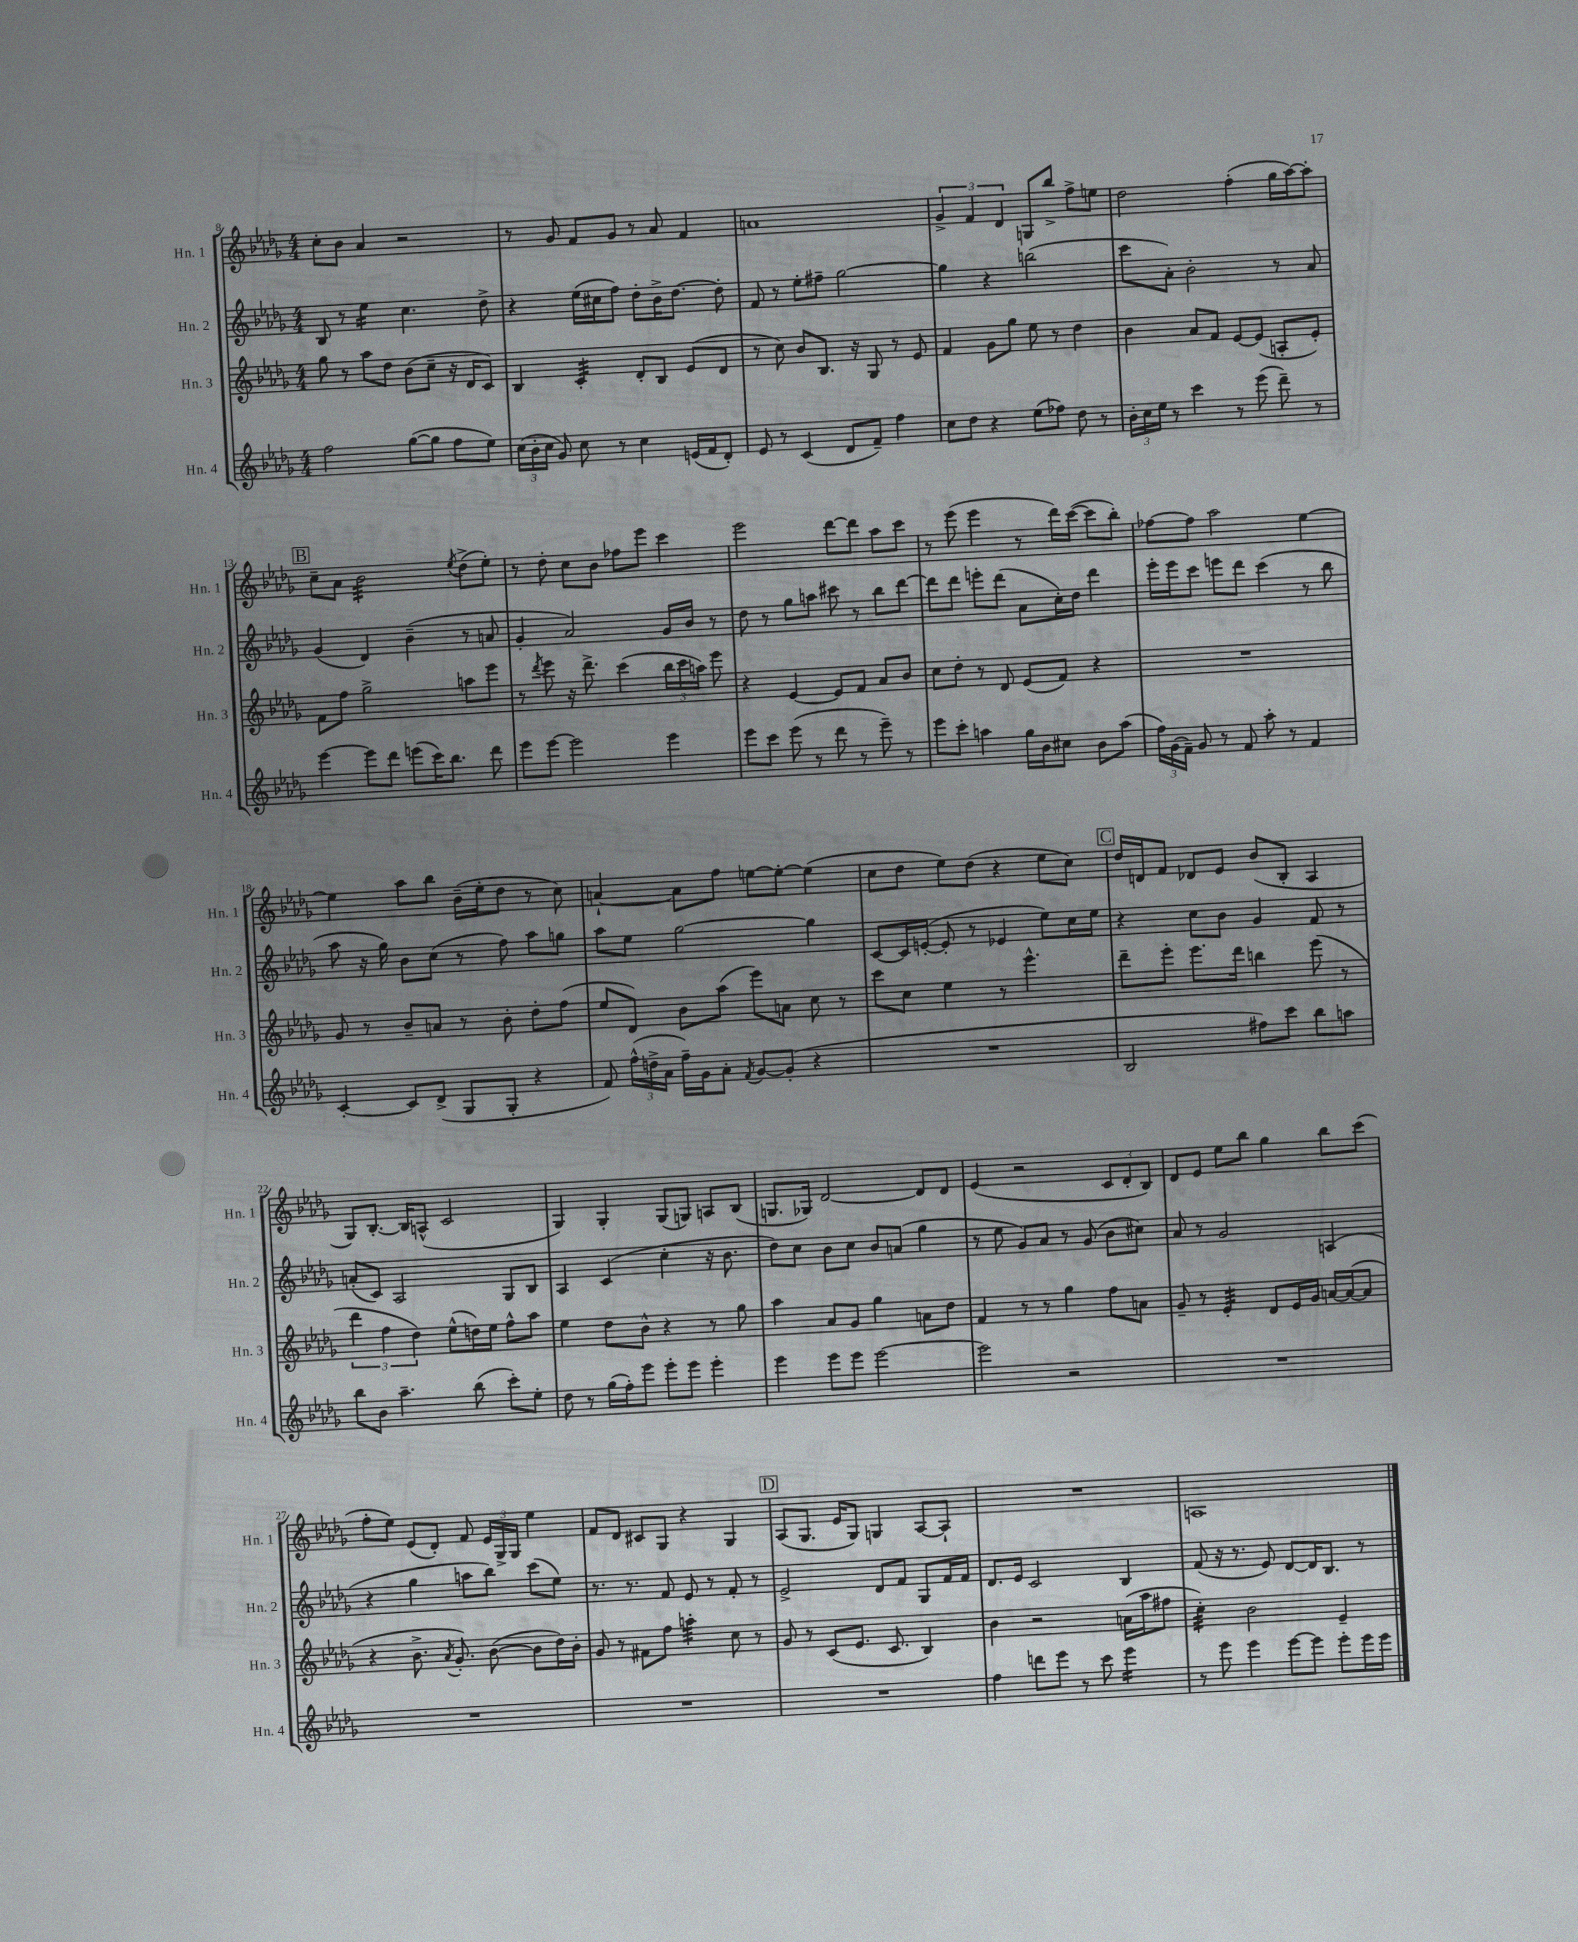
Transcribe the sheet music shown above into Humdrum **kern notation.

**kern	**kern	**kern	**kern
*staff4	*staff3	*staff2	*staff1
*clefG2	*clefG2	*clefG2	*clefG2
*k[b-e-a-d-g-]	*k[b-e-a-d-g-]	*k[b-e-a-d-g-]	*k[b-e-a-d-g-]
*M4/4	*M4/4	*M4/4	*M4/4
2ff	8gg-	8B-	8cc'
.	8r	8r	8b-
.	8aa-	4ee-	4a-
.	8dd-	.	.
([8gg-	(8b-	4.cc	2r
8gg-]	8cc~	.	.
8ff	16r	.	.
.	16d-	.	.
8ee-)	8c)	8dd-^	.
=	=	=	=
(24cc	4B-	4r	8r
24b-'	.	.	.
24cc	.	.	.
8g-)	.	.	8g-
8cc	4c'	(16ee-	8f
.	.	16cc#	.
8r	.	8ff)	8g-
4cc	8d-'	8dd-'	8r
.	8B-	16b-^	8a-
.	.	[8.dd-	.
(16e	(8e-	.	4f
16f	.	.	.
8d-')	8d-	8dd-']	.
=	=	=	=
8e-	8r	8f	1a
8r	8cc)	8r	.
(4c	8b-	8ee-'	.
.	8.B-	8ff#~	.
8d-	.	[2gg-	.
.	16r	.	.
8f~)	8G-	.	.
4ff	8r	.	.
.	8e-	.	.
=	=	=	=
8cc	4f	4gg-]	6g-^
8dd-	.	.	.
.	.	.	6f
4r	8g-	4r	.
.	.	.	6d-
.	8gg-	.	.
(8ee-	8ee-	(2bb	8G
8ff-)	8r	.	8bb-^
8dd-	4dd-	.	8ff^
8r	.	.	8ee
=	=	=	=
24b-'	4b-	8ccc	2dd-
24cc	.	.	.
24ee-	.	.	.
8r	.	8a-')	.
4ccc	8a-	2b-'	.
.	8f	.	.
8r	[8e-	.	(4ff'
(8eee-	(8e-]	.	.
8ddd-~)	8A'	8r	16gg-
.	.	.	[16aa-)
8r	8e-')	8a-	8aa-']
=	=	=	=
[4eee-	8f	(4g-	8cc~
.	8ff	.	8a-
8eee-]	2gg-^	4d-)	2b-
8ddd-	.	.	.
(8eee	.	(4b-~	.
16ccc)	.	.	.
8.bb-	.	.	.
.	.	.	8qee-
.	8aa	8r	(8dd-^
8ddd-	8eee-	8a	8ee-')
=	=	=	=
8eee-	8r	4g-'	8r
.	8qddd-	.	.
[8eee-	8eee-	.	8dd-'
2eee-]	16r	2a-)	8cc
.	8.ddd-^	.	.
.	.	.	8b-
.	(4ccc	.	8ff-
.	.	.	8eee-
4eee-	24bb-	16g-	4ccc
.	24ccc	.	.
.	.	16b-	.
.	24aa)	.	.
.	8eee-	8r	.
=	=	=	=
8eee-	4r	8dd-	2eee-
8ccc	.	8r	.
(8eee-	[4e-	8gg-	.
8r	.	8aa	.
8ddd-	8e-]	8ccc#	[8ddd-
8r	8f	8r	8ddd-]
8eee-~)	8a-	8bb-	8aa-
8r	8b-	[8ddd-	8ccc
=	=	=	=
8eee-	8cc	8ddd-]	8r
8ccc'	8dd-'	8ddd-	(8eee-
4aa	8r	8eee'	4eee-
.	8d-	(8ddd-	.
16gg-	(8e-	8a-	8r
16b-	.	.	.
8cc#	8f)	16cc')	16ddd-)
.	.	16dd-	([16ccc
8b-	4r	4ddd-	8ccc]
(8aa	.	.	8bb-')
=	=	=	=
24ff)	1r	16eee-'	[8ff-
(24g-	.	.	.
.	.	16eee-	.
24f~)	.	.	.
8g-	.	8ccc	8ff-]
8r	.	8eee	2aa-
8f	.	8ddd-	.
8aa-'	.	(4ccc	.
8r	.	.	.
4f	.	8r	[4ee-
.	.	8bb-	.
=	=	=	=
[4c'	8g-	8aa-	4ee-]
.	8r	16r	.
.	.	16gg-)	.
8c]	8b-~	8b-	8aa-
(8d-^	8a	(8cc	8bb-
8G-	8r	8r	(16b-~
.	.	.	16ee-'
8G-'	8b-'	8ff)	8dd-
4r	8dd-'	8aa-	8r
.	(8ff	8gg	8cc)
=	=	=	=
8f)	8ee-	8aa-	[4a`
(24ff^^	8d-)	8ee-	.
24dd^	.	.	.
24a-	.	.	.
16ff~)	8b-	[2gg-	8a]
16g-	.	.	.
8a-'	(8aa-	.	8ff
8qf	.	.	.
[8g-	8eee-)	.	[8ee
(8g-']	8a	.	8ee'_
4r	8cc	4gg-]	(4ee]
.	8r	.	.
=	=	=	=
1r	8ccc	[8c	8cc
.	8cc	16c]	8dd-
.	.	([16e'	.
.	4ee-	8e']	8ee-)
.	.	8r	(8dd-
.	8r	4e-	4r
.	4.eee-^^	.	.
.	.	8ee-)	8ee-
.	.	16cc	8cc)
.	.	16ee-	.
=	=	=	=
2B-	8ddd-~	4r	16dd-
.	.	.	16d
.	8eee-'	.	8f
.	8.eee-	8cc	8d-
.	.	8b-	8e-
.	16ddd-	.	.
8ff#)	4bb	4g-	(8b-
8ccc	.	.	8B-'
8bb-	(8eee-	8f	4A-
8aa	8r	8r	.
=	=	=	=
8bb-	6ddd-	(8a'	8G-)
8b-	.	8c)	[8.B-'
.	6ff	.	.
4.aa-~	.	2A-	.
.	.	.	16B-]
.	6dd-)	.	.
.	.	.	(8A^^
.	(8ee-^^	.	2c
(8bb-	16dd)	.	.
.	16ee-	.	.
8ccc')	8ff^^	8G-	.
8ee-'	8aa-	8B-	.
=	=	=	=
8dd-	4ee-	4A-	4G-)
8r	.	.	.
(16gg-	8dd-	(4c	4G-'
16ff')	.	.	.
8eee-	8b-^^	.	.
8eee-'	4r	4cc'	(8G-
8eee-	.	.	8G)
4eee-'	8r	16r	8A
.	.	8.b-	.
.	8gg-	.	(8B-
=	=	=	=
4eee-	4aa-	8dd-)	8.G
.	.	8cc	.
.	.	.	16G-)
8eee-	8a-	8b-	[2d-
8eee-	8g-	8cc	.
[2eee-	4gg-	8b-	.
.	.	(8a	.
.	8a	4gg-	8d-]
.	8dd-	.	8d-
=	=	=	=
2eee-]	4f	8r	(4e-
.	.	8ee-	.
.	8r	8g-)	2r
.	8r	8a-	.
2r	4gg-	8r	.
.	.	(8g-	.
.	8ff	8b-	12c
.	.	.	12d-'
.	8a	8cc#)	.
.	.	.	12B-)
=	=	=	=
1r	8g-~	8a-	8d-
.	8r	8r	8e-
.	4e-'	2g-	8ee-
.	.	.	8bb-
.	8d-	.	4gg-
.	16e-	.	.
.	16g-	.	.
.	[16a	(4A	8bb-
.	(16a_	.	.
.	8a]	.	(8ccc
=	=	=	=
1r	4r	4r	8ff'
.	.	.	8ee-)
.	8.b-^	4gg-	(8e-
.	.	.	8d-')
.	8qa-	.	.
.	8.g-')	.	.
.	.	8aa	8f
.	([8b-	8bb-)	24e-
.	.	.	24G-^
.	.	.	24G-
.	8b-]	(8ccc	4ee-
.	16dd-)	8ee-)	.
.	16b-'	.	.
=	=	=	=
1r	8g-	8.r	8f
.	8r	.	8d-
.	.	8.r	.
.	8f#	.	8c#
.	8ff	8f	8G-
.	4aa'	8e-	4r
.	.	8r	.
.	8cc	8f'	4G-
.	8r	8r	.
=	=	=	=
1r	8g-	2e-^	(8A-
.	8r	.	8.G-
.	(8c	.	.
.	.	.	16e-
.	8.e-	.	8G-)
.	.	8d-	4G
.	8.c	.	.
.	.	8f	.
.	4B-)	8G-	[8A-
.	.	16f	8A-`]
.	.	16f	.
=	=	=	=
4ff	4b-	8.d-	1r
.	.	16e-	.
8ddd	2r	2c	.
8eee-	.	.	.
8r	.	.	.
8ccc	.	.	.
4eee-	(16a	4B-	.
.	16aa-	.	.
.	8ff#	.	.
=	=	=	=
8r	4cc')	(8f	1A
8eee-	.	16r	.
.	.	8.r	.
4eee-	2b-	.	.
.	.	8e-)	.
[8eee-	.	[8d-	.
8eee-]	.	16d-]	.
.	.	8.B-	.
8eee-'	4e-~	.	.
16eee-	.	8r	.
16eee-	.	.	.
==	==	==	==
*-	*-	*-	*-
